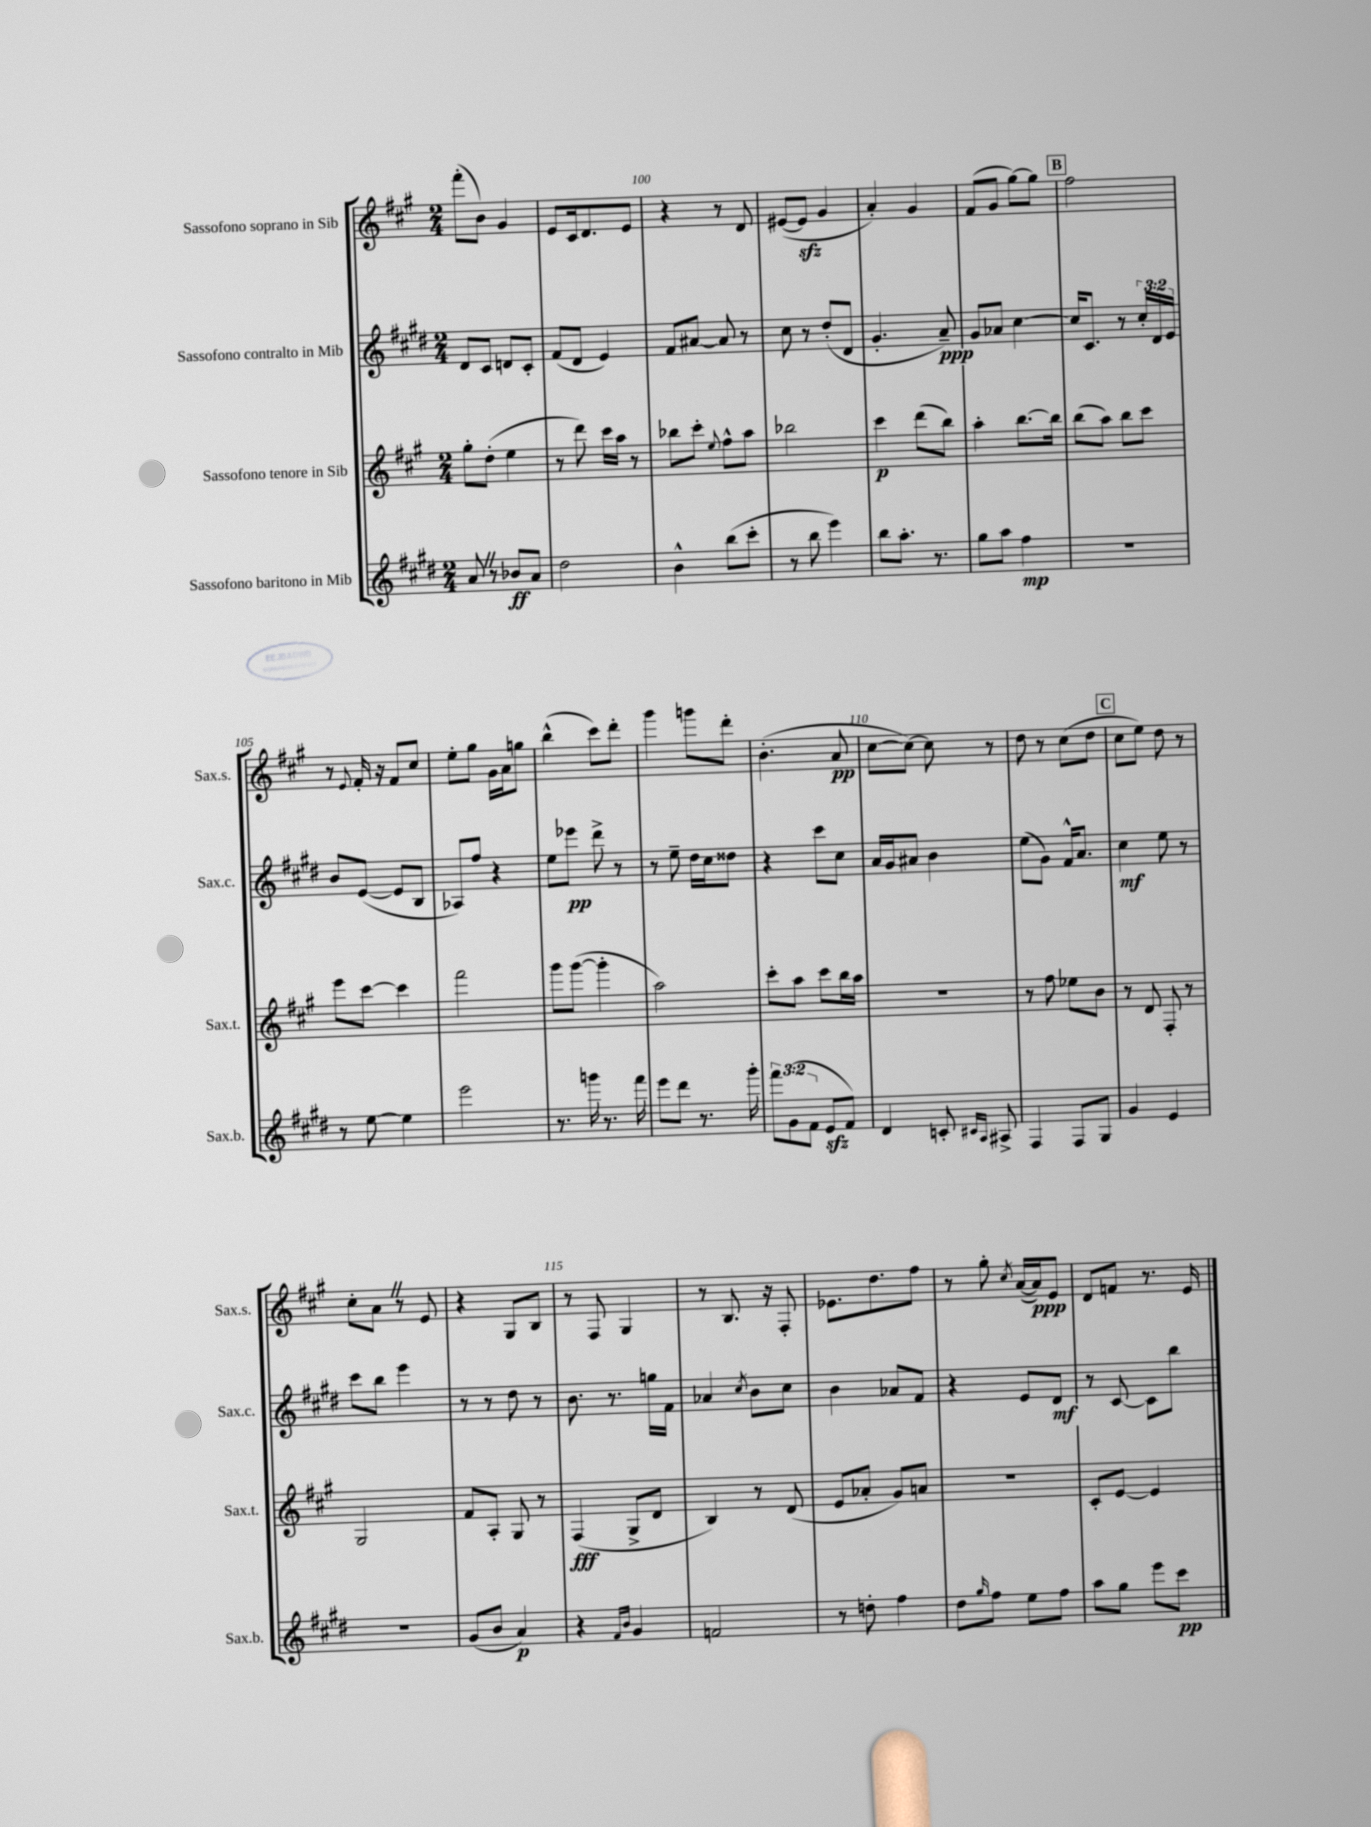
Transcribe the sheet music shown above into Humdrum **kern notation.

**kern	**kern	**kern	**kern
*staff4	*staff3	*staff2	*staff1
*clefG2	*clefG2	*clefG2	*clefG2
*k[f#c#g#d#]	*k[f#c#g#]	*k[f#c#g#d#]	*k[f#c#g#]
*M2/4	*M2/4	*M2/4	*M2/4
8a	8gg#'	8d#	(8fff#'
8r	(8dd'	8c#	8b)
8b-	4ee	8d	4g#
8a	.	8c#'	.
=	=	=	=
2dd#	8r	(8f#	8e
.	8ddd)	8d#	16c#
.	.	.	8.d
.	16ccc#	4e)	.
.	16aa	.	.
.	8r	.	8e
=	=	=	=
4b^^	8bb-	8f#	4r
.	8ccc#'	[8a#	.
.	8qqee	.	.
(8bb	8ff#^^	8a#]	8r
8ccc#'	8aa	8r	8d
=	=	=	=
8r	2bb-	8cc#	([8e#
8bb	.	8r	8e#]
4eee)	.	(8dd#'	4g#
.	.	8d#	.
=	=	=	=
8bb	4ccc#	4.g#'	4a')
8.aa'	.	.	.
.	(8ddd	.	4g#
8.r	.	.	.
.	8bb)	8a~)	.
=	=	=	=
8gg#	4aa'	8g#	(8f#
8aa	.	8a-	8g#
4ff#	[8.bb	[4cc#	[8gg#)
.	.	.	8gg#]
.	16bb]	.	.
=	=	=	=
2r	(8bb	16cc#]	2ff#
.	.	8.c#	.
.	8aa)	.	.
.	8bb	8r	.
.	8ccc#	24cc#'	.
.	.	24d#	.
.	.	24e	.
=	=	=	=
8r	8eee	8b	8r
.	.	.	8qqe
[8ee	[8ccc#	([8e	16f#'
.	.	.	16r
4ee]	4ccc#]	8e]	8f#
.	.	8B	8cc#
=	=	=	=
2eee	2fff#	8A-)	8ee'
.	.	8ff#	8gg#
.	.	4r	16g#
.	.	.	16a
.	.	.	8gg
=	=	=	=
8.r	8ggg#	8ee	(4bb^^
.	([8ggg#	8eee-	.
16ggg	.	.	.
8.r	4ggg#']	8ddd#^	8ccc#)
.	.	8r	8ddd'
16fff#	.	.	.
=	=	=	=
8eee	2aa)	8r	4ggg#
8ddd#	.	8ee~	.
8.r	.	16dd#	8ggg
.	.	16cc#	.
.	.	8dd##	8ddd'
16ggg#'	.	.	.
=	=	=	=
12fff#	8ccc#'	4r	(4.b'
(12g#	.	.	.
.	8aa	.	.
12f#	.	.	.
8e	8ccc#	8ccc#	.
8f#)	16bb	8cc#	8a
.	16aa	.	.
=	=	=	=
4d#	2r	16a	[8cc#
.	.	16g#	.
.	.	8a#	8cc#_)
8c'	.	4b	8cc#]
16qqc#	.	.	.
16qqA	.	.	.
8A#^	.	.	8r
=	=	=	=
4F#	8r	(8ee	8dd
.	8ff#	8g#)	8r
8F#	8ee-	16f#^^	(8cc#
.	.	8.a	.
8G#	8b	.	8dd
=	=	=	=
4g#	8r	4cc#	8cc#
.	8d	.	8ee)
4e	8F#'	8ee	8dd
.	8r	8r	8r
=	=	=	=
2r	2G#	8ccc#	8cc#'
.	.	8bb	8a
.	.	4eee	8r
.	.	.	8e
=	=	=	=
(8g#	8f#	8r	4r
8b	8A'	8r	.
4a)	8G#	8dd#	8G#
.	8r	8r	8B
=	=	=	=
4r	(4F#	8.b	8r
.	.	.	8F#
.	.	8.r	.
16qqf#	.	.	.
16qqb	.	.	.
4g#	8G#^	.	4G#
.	8d	16gg	.
.	.	16f#	.
=	=	=	=
2f	4B)	4a-	8r
.	.	.	8.B
.	.	8qcc#	.
.	8r	8b	.
.	.	.	16r
.	(8d	8cc#	8F#'
=	=	=	=
8r	8e	4b	8.e-
8dd'	8a-'	.	.
.	.	.	8.dd
4ff#	8g#)	8a-	.
.	8a	8f#	8ff#
=	=	=	=
8dd#	2r	4r	8r
16qqgg#	.	.	.
8ff#	.	.	8gg#'
.	.	.	8qcc#
8ee	.	8e	([16a
.	.	.	16a])
8ff#	.	8d#	8e
=	=	=	=
8aa	8c#'	8r	8d
8gg#	[8e	[8c#	8f
8eee	4e]	8c#]	8.r
8ccc#	.	8bb	.
.	.	.	16e
==	==	==	==
*-	*-	*-	*-
